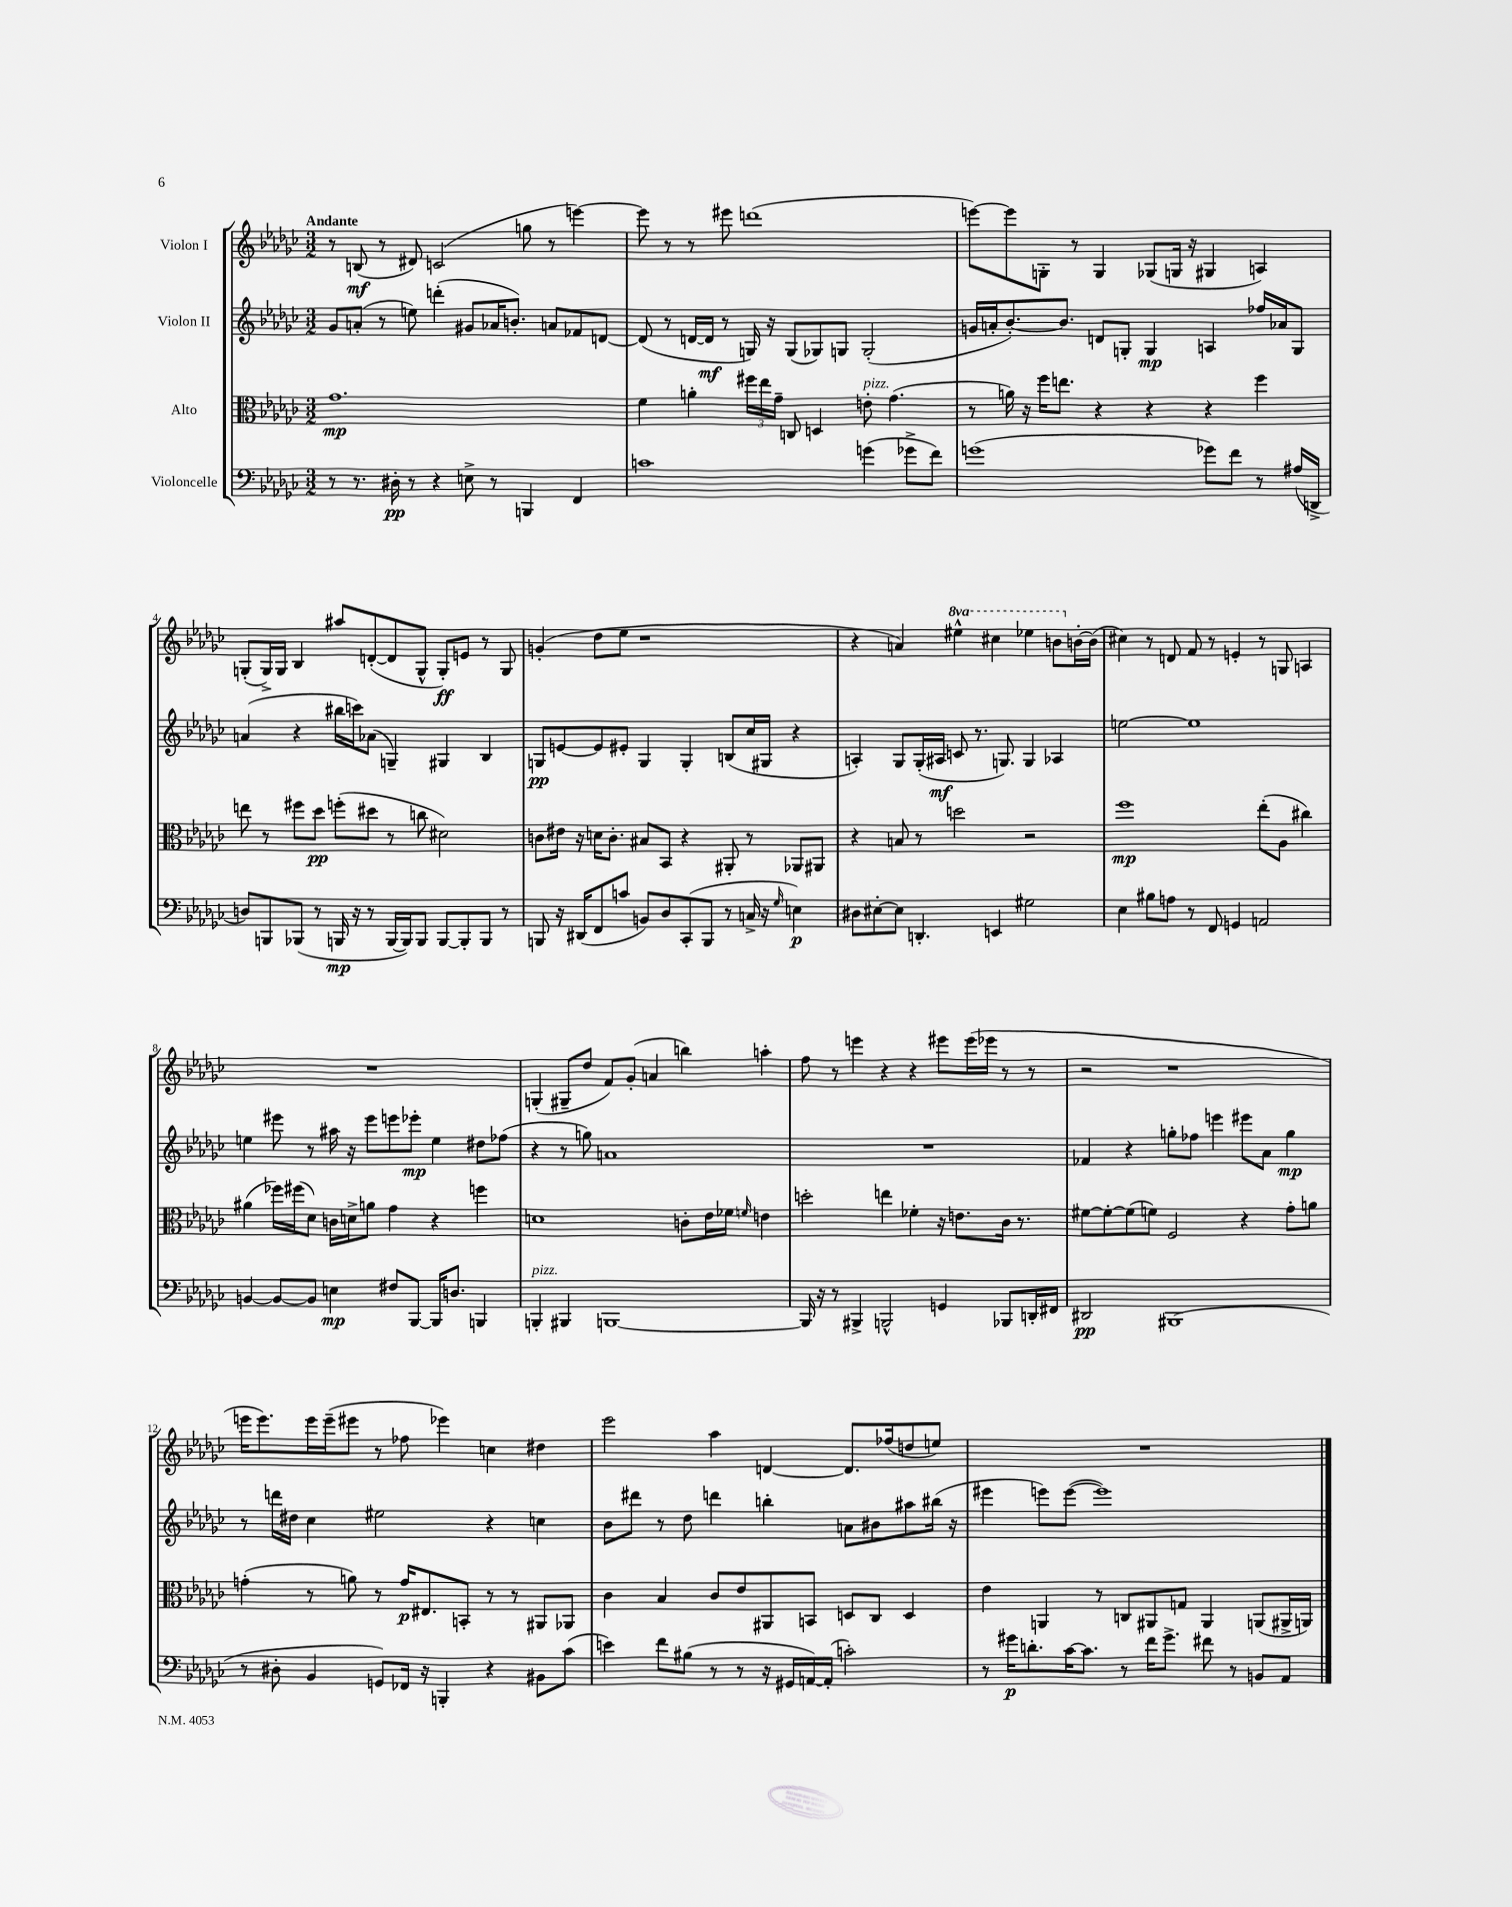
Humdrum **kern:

**kern	**dynam	**kern	**dynam	**kern	**dynam	**kern	**dynam
*part4	*part4	*part3	*part3	*part2	*part2	*part1	*part1
*staff4	*staff4	*staff3	*staff3	*staff2	*staff2	*staff1	*staff1
*I"Violoncelle	*	*I"Alto	*	*I"Violon II	*	*I"Violon I	*
*clefF4	*	*clefC3	*	*clefG2	*	*clefG2	*
*k[b-e-a-d-g-c-]	*	*k[b-e-a-d-g-c-]	*	*k[b-e-a-d-g-c-]	*	*k[b-e-a-d-g-c-]	*
*M3/2	*	*M3/2	*	*M3/2	*	*M3/2	*
=1	=1	=1	=1	=1	=1	=1	=1
!	!	!	!	!	!	!LO:TX:a:B:t=Andante	!
8r	.	1.g-	mp	8g-/L	.	8r	.
8.r	.	.	.	(8an'/J	.	(8Bn/	mf
.	.	.	.	8r	.	8r	.
16D#X'\	pp	.	.	.	.	.	.
8r	.	.	.	8een\)	.	8d#X/)	.
4r	.	.	.	(4dddn'\	.	(2cn/	.
8En^\	.	.	.	8g#X/L	.	.	.
8r	.	.	.	16a-X/K	.	.	.
.	.	.	.	8.bn'/J)	.	.	.
4BBBn/	.	.	.	.	.	8ggn\	.
.	.	.	.	8an/L	.	8r	.
4FF/	.	.	.	8f-X/	.	[4eeen\)	.
.	.	.	.	[8dn/J	.	.	.
=2	=2	=2	=2	=2	=2	=2	=2
1cn	.	4f\	.	(8d/]	.	8eee\]	.
.	.	.	.	8r	.	8r	.
.	.	4an'\	.	[16dn/LL	.	8r	.
.	.	.	.	16d/JJ]	mf	.	.
.	.	.	.	8r	.	8eee#X\	.
.	.	24ff#X\LL	.	16Gn/)	.	(1dddn	.
.	.	24ee-\	.	.	.	.	.
.	.	.	.	16r	.	.	.
.	.	24g-~\JJ	.	.	.	.	.
.	.	8Cn/	.	(8G/L	.	.	.
.	.	4Dn/	.	8G-X/)	.	.	.
.	.	.	.	8Gn/J	.	.	.
!	!	!LO:TX:a:i:t=pizz.	!	!	!	!	!
(4gn\	.	8en'\	.	(2G'/	.	.	.
.	.	(4.g-\	.	.	.	.	.
8g-X^\L	.	.	.	.	.	.	.
8f\J)	.	.	.	.	.	.	.
=3	=3	=3	=3	=3	=3	=3	=3
(1gn	.	8r	.	16gn/LL	.	[8eeen\L)	.
.	.	.	.	16an'/J	.	.	.
.	.	16an\)	.	[8.b-'/)	.	8eee\]	.
.	.	16r	.	.	.	.	.
.	.	16ff\KL	.	.	.	8Gn'\J	.
.	.	8.een\J	.	8.b-/J]	.	.	.
.	.	.	.	.	.	8r	.
.	.	4r	.	8dn/L	.	4G/	.
.	.	.	.	8Gn'/J	.	.	.
.	.	4r	.	4G/	mp	(8G-X/L	.
.	.	.	.	.	.	16Gn/Jk	.
.	.	.	.	.	.	16r	.
8g-X\L)	.	4r	.	4An/	.	4G#X/	.
8f\J	.	.	.	.	.	.	.
8r	.	4ff\	.	16ff-X/LL	.	4An/)	.
.	.	.	.	16a-X/J	.	.	.
(16A#X/LL	.	.	.	8G/J	.	.	.
16DDn^/JJ	.	.	.	.	.	.	.
!!LO:LB:g=z
=4	=4	=4	=4	=4	=4	=4	=4
8Dn/L)	.	8een\	.	(4an/	.	(8Gn'/L	.
8BBBn/	.	8r	.	.	.	16G^/L)	.
.	.	.	.	.	.	16G/JJ	.
(8BBB-X/J	.	8ff#X\L	.	4r	.	4B-/	.
8r	.	8dd-\J	pp	.	.	.	.
16BBBn/	mp	(8ffn'\L	.	16bb#X\LL	.	8aa#X/L	.
16r	.	.	.	16cccn\J)	.	.	.
8r	.	8dd#X\J	.	(8a-X\J	.	([8dn'/	.
[16BBB/LL	.	8r	.	4Gn~/)	.	8d/]	.
16BBB/J])	.	.	.	.	.	.	.
8BBB/J	.	8ccn\	.	.	.	8G^^/J	.
[8BBB/L	.	2d#X\)	.	4G#X/	.	8G'/L)	ff
8BBB'/]	.	.	.	.	.	8en/J	.
8BBB/J	.	.	.	4B-/	.	8r	.
8r	.	.	.	.	.	8G/	.
=5	=5	=5	=5	=5	=5	=5	=5
8BBBn/	.	8cn\L	.	8Gn/L	pp	(4gn'/	.
16r	.	16e#X\Jk	.	[8en/	.	.	.
(16DD#X/KL	.	16r	.	.	.	.	.
8FF/	.	16dn\KL	.	8e/]	.	8dd-\L	.
.	.	8.c'\J	.	.	.	.	.
8cn/J	.	.	.	8e#X'/J	.	8ee-\J	.
8BBn/L)	.	8B#X/L	.	4G/	.	1r	.
8D-/	.	8BB-/J	.	.	.	.	.
(8CC-'/	.	4r	.	4G'/	.	.	.
8BBB/J	.	.	.	.	.	.	.
8r	.	8AA#X'/	.	(8Bn/L	.	.	.
16Cn^/	.	8r	.	16cc-/L	.	.	.
16r	.	.	.	16G#X/JJ	.	.	.
16qqG-/	.	.	.	.	.	.	.
4En\)	p	8AA-X/L	.	4r	.	.	.
.	.	8AA#X/J	.	.	.	.	.
=6	=6	=6	=6	=6	=6	=6	=6
8D#X\L	.	4r	.	4An'/)	.	4r	.
[8E#X'\	.	.	.	.	.	.	.
8E#\J]	.	8Bn/	.	8G-/L	.	4an/)	.
4.DDn'/	.	8r	.	(16G-'/L	.	.	.
.	.	.	.	16A#X/JJ	mf	.	.
*	*	*	*	*	*	*8va	*
.	.	2ddn\	.	8cn/	.	4eee#X^^\	.
.	.	.	.	8.r	.	.	.
4EEn/	.	.	.	.	.	4ccc#X\	.
.	.	.	.	8.Gn/)	.	.	.
2G#X\	.	2r	.	4G/	.	4eee-X\	.
.	.	.	.	4A-X/	.	8bbn\L	.
*	*	*	*	*	*	*X8va	*
.	.	.	.	.	.	[16bn'\L	.
.	.	.	.	.	.	(16b\JJ]	.
=7	=7	=7	=7	=7	=7	=7	=7
4E-\	.	1ff	mp	[2een\	.	4cc#X\)	.
8B#X\L	.	.	.	.	.	8r	.
8An\J	.	.	.	.	.	8dn/	.
8r	.	.	.	1ee]	.	8f/	.
8FF/	.	.	.	.	.	8r	.
4GGn/	.	.	.	.	.	4en'/	.
2AAn/	.	(8ee-'\L	.	.	.	8r	.
.	.	8A-\J	.	.	.	8Gn/	.
.	.	4cc#X\)	.	.	.	4An/	.
!!LO:LB:g=z
=8	=8	=8	=8	=8	=8	=8	=8
[4BBn/	.	(4a#X\	.	4een\	.	1.r	.
8BB/L_	.	16ff-X\LL)	.	8eee#X\	.	.	.
.	.	(16ff#X\J	.	.	.	.	.
8BB/J]	.	8d-\J)	.	8r	.	.	.
4En\	mp	16cn\LL	.	16aa#X\	.	.	.
.	.	16dn^\J	.	16r	.	.	.
.	.	8an\J	.	8eee#\L	.	.	.
8F#X/L	.	4g-\	.	8eeen\	.	.	.
[8BBB-/J	.	.	.	8eee-X'\J	mp	.	.
16BBB-/KL]	.	4r	.	4ee\	.	.	.
8.Dn/J	.	.	.	.	.	.	.
4BBBn/	.	4ffn\	.	8dd#X\L	.	.	.
.	.	.	.	(8ff-X\J	.	.	.
=9	=9	=9	=9	=9	=9	=9	=9
!LO:TX:a:i:t=pizz.	!	!	!	!	!	!	!
4BBBn'/	.	1dn	.	4r	.	(4Gn'/	.
4BBB#X/	.	.	.	8r	.	8G#X~/L	.
.	.	.	.	8ggn\)	.	8dd-/J	.
[1BBBn	.	.	.	1an	.	8f/L)	.
.	.	.	.	.	.	(8g-'/J	.
.	.	.	.	.	.	4an/	.
.	.	8cn'\L	.	.	.	4bbn\)	.
.	.	16e-\L	.	.	.	.	.
.	.	16f-X\JJ	.	.	.	.	.
.	.	16qqfn/	.	.	.	.	.
.	.	4en\	.	.	.	4aan'\	.
=10	=10	=10	=10	=10	=10	=10	=10
16BBB/]	.	2ddn'\	.	1.r	.	8ff\	.
16r	.	.	.	.	.	.	.
8r	.	.	.	.	.	8r	.
4BBB#X^/	.	.	.	.	.	4eeen\	.
2BBBn^^/	.	4een\	.	.	.	4r	.
.	.	4f-X'\	.	.	.	4r	.
4GGn/	.	16r	.	.	.	8eee#X\L	.
.	.	8.en\L	.	.	.	.	.
.	.	.	.	.	.	(16eee#\L	.
.	.	.	.	.	.	16eee-X\JJ	.
8BBB-X/L	.	16c-\Jk	.	.	.	8r	.
.	.	8.r	.	.	.	.	.
16DDn'/L	.	.	.	.	.	8r	.
16FF#X/JJ	.	.	.	.	.	.	.
=11	=11	=11	=11	=11	=11	=11	=11
2DD#X/	pp	[8f#X\L	.	4f-X/	.	2r	.
.	.	8f#'\_	.	.	.	.	.
.	.	(8f#\]	.	4r	.	.	.
.	.	8fn\J)	.	.	.	.	.
(1BBB#X	.	2F/	.	8ggn'\L	.	1r	.
.	.	.	.	8ff-X\J	.	.	.
.	.	.	.	4eeen\	.	.	.
.	.	4r	.	8eee#X\L	.	.	.
.	.	.	.	8a-\J	.	.	.
.	.	8g-'\L	.	4gg\	mp	.	.
.	.	8an\J	.	.	.	.	.
!!LO:LB:g=z
=12	=12	=12	=12	=12	=12	=12	=12
8r	.	(4gn'\	.	8r	.	16eeen\KL	.
.	.	.	.	.	.	8.eee\)	.
8D#X'\	.	.	.	16dddn\LL	.	.	.
.	.	.	.	16dd#X\JJ	.	.	.
4BB-/	.	8r	.	4cc-\	.	16eee\L	.
.	.	.	.	.	.	(16eee~\J	.
.	.	8an\)	.	.	.	8eee#X\J	.
8GGn/L)	.	8r	.	2ee#X\	.	8r	.
16FF-X/Jk	.	16g/KL	p	.	.	8ff-X\	.
16r	.	8.E#X/	.	.	.	.	.
4BBBn'/	.	.	.	.	.	4eee-X\)	.
.	.	8BBn'/J	.	.	.	.	.
4r	.	8r	.	4r	.	4ccn\	.
.	.	8r	.	.	.	.	.
8BB#X\L	.	8AA#X/L	.	4ccn\	.	4dd#X\	.
(8c-\J	.	8AA-X/J	.	.	.	.	.
=13	=13	=13	=13	=13	=13	=13	=13
4en\)	.	4c-\	.	8b-\L	.	2eee-\	.
.	.	.	.	8ddd#X\J	.	.	.
8f\L	.	4B-/	.	8r	.	.	.
(8B#X\J	.	.	.	8dd-\	.	.	.
8r	.	8c-/L	.	4dddn\	.	4aa-\	.
8r	.	8e-/	.	.	.	.	.
16r	.	8AA#X/	.	4bbn'\	.	[4dn/	.
16GG#X/LL	.	.	.	.	.	.	.
[16AAn/)	.	8BBn/J	.	.	.	.	.
(16AA'/JJ]	.	.	.	.	.	.	.
2cn'\)	.	8Dn/L	.	8an\L	.	8.d/L]	.
.	.	8C-/J	.	8b#X\	.	.	.
.	.	.	.	.	.	(16ff-X/k	.
.	.	4D/	.	8aa#X\	.	8ddn/	.
.	.	.	.	(16bb#X\Jk	.	8een/J)	.
.	.	.	.	16r	.	.	.
=14	=14	=14	=14	=14	=14	=14	=14
8r	.	4e-\	.	4eee#X\	.	1.r	.
16g#X\KL	p	.	.	.	.	.	.
8.dn'\	.	.	.	.	.	.	.
.	.	4AAn/	.	8eeen\L)	.	.	.
[16c-\K	.	.	.	([8eee\J	.	.	.
8.c-\J]	.	.	.	.	.	.	.
.	.	8r	.	1eee])	.	.	.
8r	.	8Cn/L	.	.	.	.	.
16f\KL	.	8AA#X/	.	.	.	.	.
8.g#^\J	.	.	.	.	.	.	.
.	.	8Gn/J	.	.	.	.	.
8f#X\	.	4AA#/	.	.	.	.	.
8r	.	.	.	.	.	.	.
8BBn/L	.	(8AAn/L	.	.	.	.	.
8AA-/J	.	16AA#X^/L	.	.	.	.	.
.	.	16AAn/JJ)	.	.	.	.	.
==	==	==	==	==	==	==	==
*-	*-	*-	*-	*-	*-	*-	*-
